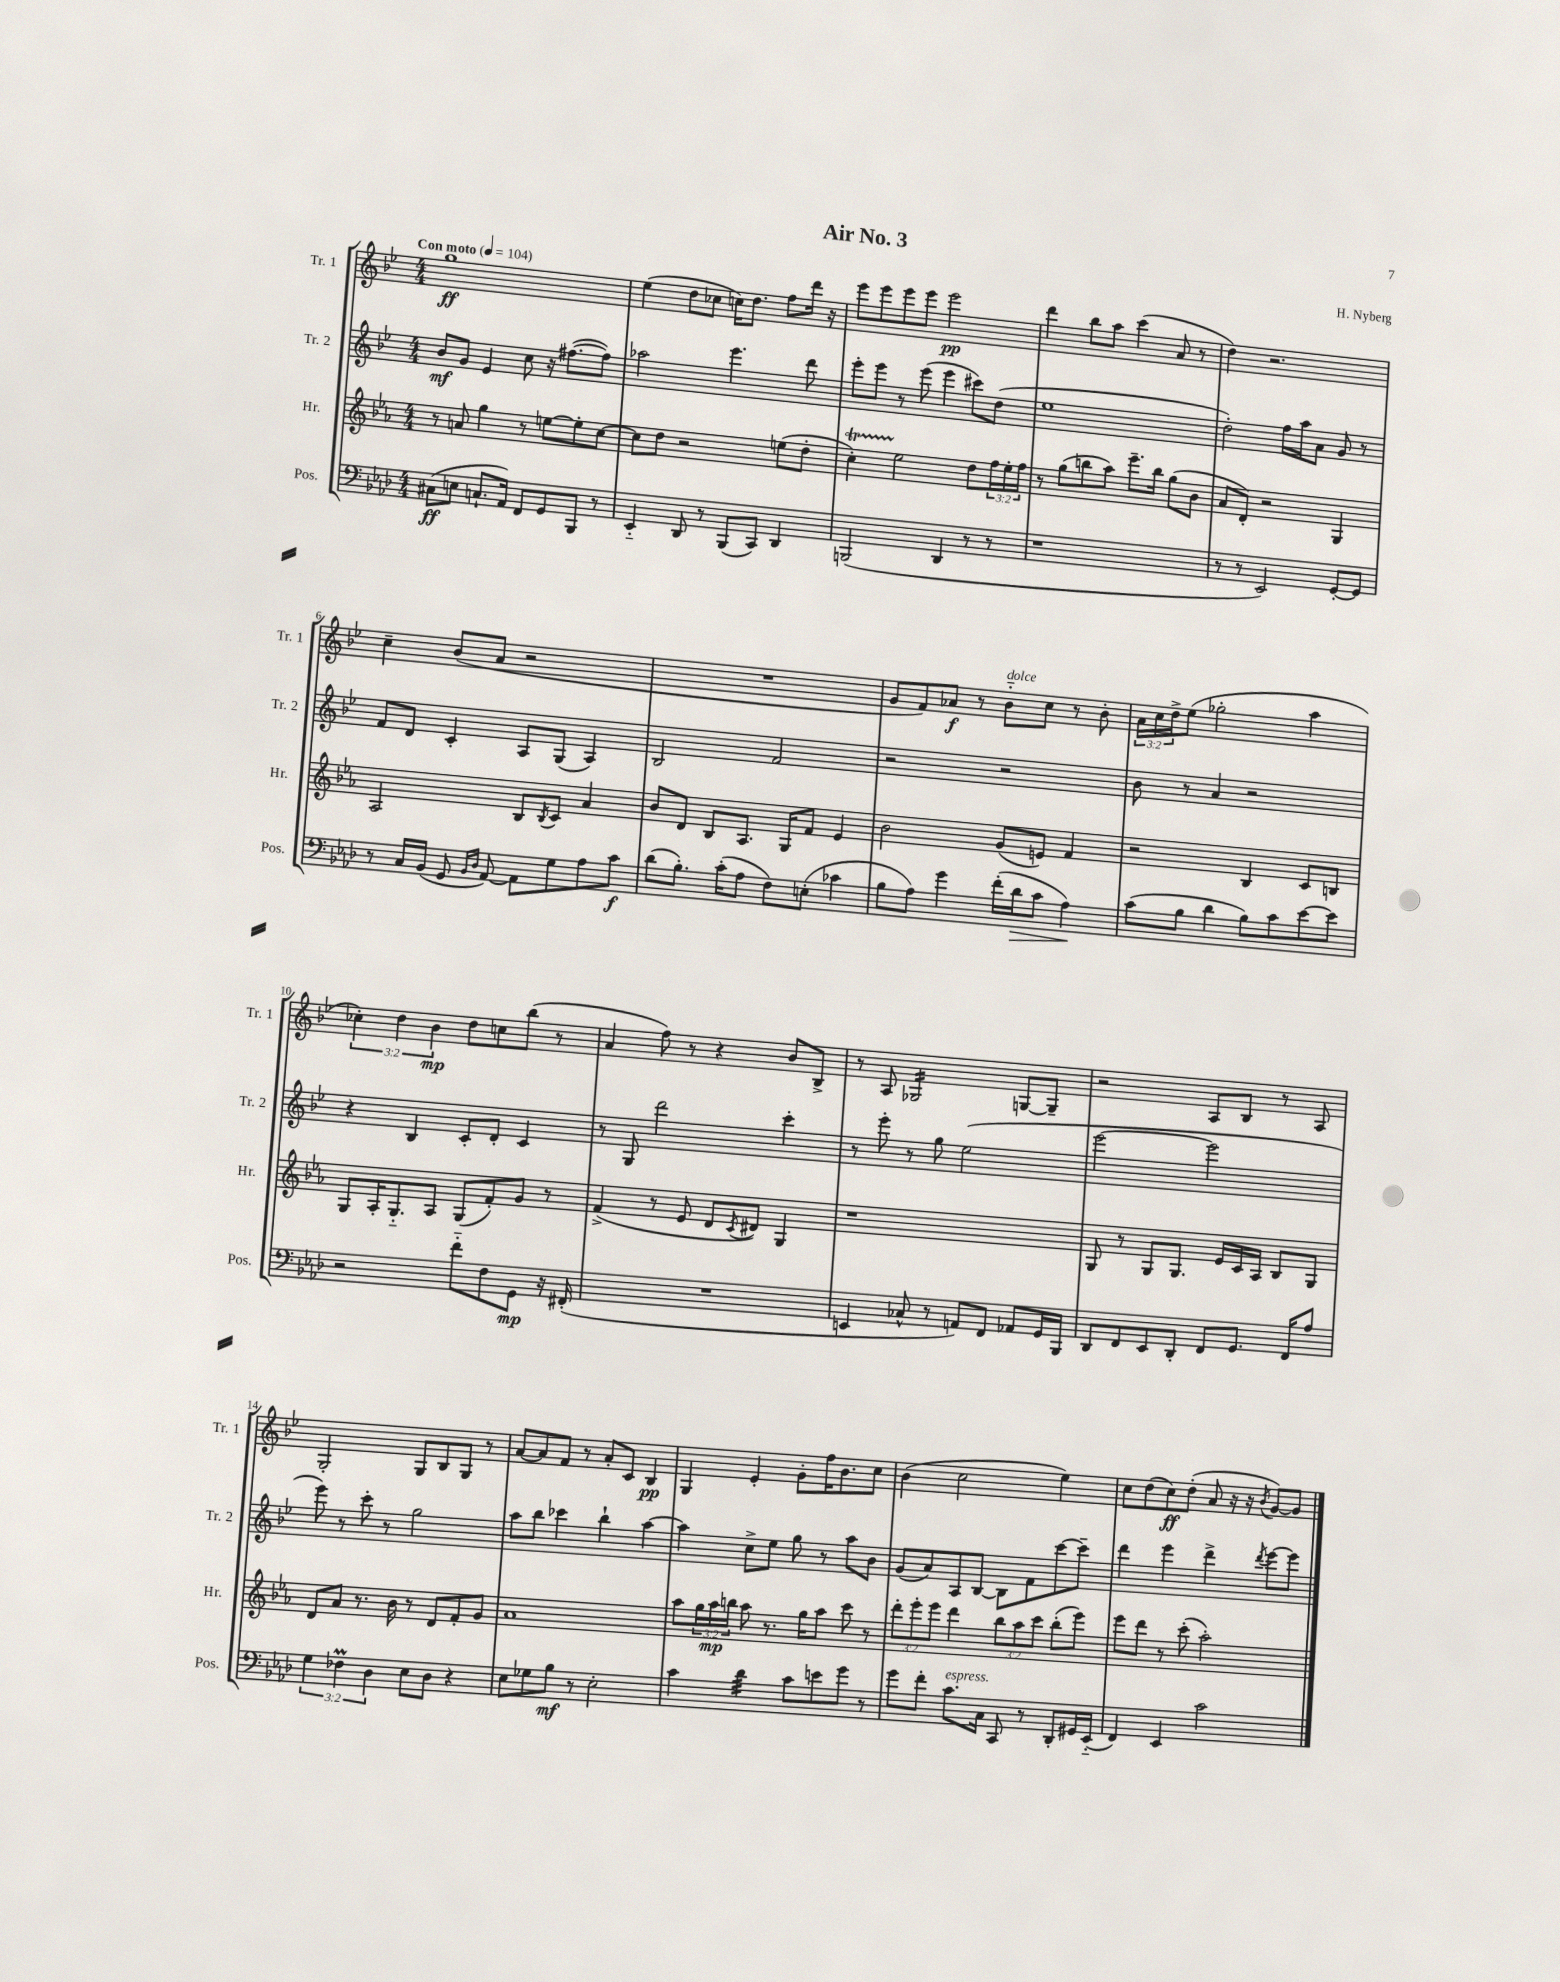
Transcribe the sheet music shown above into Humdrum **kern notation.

**kern	**kern	**kern	**kern
*staff4	*staff3	*staff2	*staff1
*clefF4	*clefG2	*clefG2	*clefG2
*k[b-e-a-d-]	*k[b-e-a-]	*k[b-e-]	*k[b-e-]
*M4/4	*M4/4	*M4/4	*M4/4
*MM104	*MM104	*MM104	*MM104
(8C#	8r	8b-	1gg
8E	8a	8g	.
8.C`	4gg	4e-	.
16AA-)	.	.	.
8FF	8r	8cc	.
8GG	[8ee	16r	.
.	.	([8.ff#	.
8BBB-	8ee']	.	.
8r	[8cc	8ff#])	.
=	=	=	=
4EE-'~	8cc]	2aa-	(4ee-
.	8dd	.	.
8DD-	2r	.	8dd
8r	.	.	8cc-
(8BBB-	.	4.eee-	16cc)
.	.	.	8.dd
8CC)	.	.	.
4DD-	(8ee	.	8ff
.	8dd'	8ddd	16ddd
.	.	.	16r
=	=	=	=
(2BBB	4cc')	8eee-'	8eee-
.	.	8eee-	8eee-
.	2ee-	8r	8eee-
.	.	(8eee-	8eee-
4DD-	.	4eee-	2eee-
8r	8dd	8ccc#)	.
8r	24ff	(8dd	.
.	24ee-'	.	.
.	24ff	.	.
=	=	=	=
1r	8r	1ee-	4ddd
.	(8gg	.	.
.	8bb	.	8bb-
.	8aa-)	.	8aa
.	8.eee-~	.	(4ccc
.	16bb	.	.
.	(8gg	.	8a
.	8b-	.	8r
=	=	=	=
8r	8a-	2dd')	4dd)
8r	8d')	.	.
2EE-)	2r	.	2.r
.	.	16ff	.
.	.	16aa	.
.	.	8a	.
[8GG'	4G	8g	.
8GG]	.	8r	.
=	=	=	=
8r	2A-	8f	4cc~
16C	.	8d	.
(16BB-	.	.	.
8GG	.	4c'	(8b-
16qqBB-	.	.	.
16qqD-	.	.	.
[8AA-)	.	.	8a
8AA-]	8B-	8A	2r
.	8qB-	.	.
8G	8c	(8G	.
8A-	4a-	4A)	.
8c	.	.	.
=	=	=	=
(8d-	8b-	2B-	1r
8.B-')	8d	.	.
.	8B-	.	.
(16c'	.	.	.
8A-	8.A-	.	.
8F)	.	2f	.
.	16G	.	.
(8E'	8f	.	.
4c-	4e-	.	.
=	=	=	=
8B-	2b-	2r	8g
8A-)	.	.	8f)
4g	.	.	8a-
.	.	.	8r
(16f'	(8g	2r	8b-'~
16d-	.	.	.
8c	8e)	.	8cc
4A-)	4f	.	8r
.	.	.	8b-'
=	=	=	=
(8c	2r	8b-	24a
.	.	.	24cc
.	.	.	24dd^
8B-	.	8r	(8ee-
4d-	.	4a	2gg-'
8B-)	4B-	2r	.
8c	.	.	.
[8e-	8c	.	4aa
8e-]	8B	.	.
=	=	=	=
2r	8G	4r	6cc-')
.	16A-'	.	.
.	.	.	6dd
.	8.G'~	.	.
.	.	4B-	.
.	.	.	6b-
.	8A-	.	.
8f'~	(8G	8c'	8dd
8F	8f')	8d'	8cc
8GG	8g	4c	(8bb-
16r	8r	.	8r
(16FF#'	.	.	.
=	=	=	=
1r	(4f^	8r	4a
.	.	8G	.
.	8r	2ddd	8ff)
.	8e-	.	8r
.	8d	.	4r
.	8qc	.	.
.	8d#)	.	.
.	4G	4ccc'	8b-
.	.	.	8B-^
=	=	=	=
4EE	1r	8r	8r
.	.	8eee-'	8A
8C-^^	.	8r	2G-
8r	.	8gg	.
8AA)	.	(2ee-	.
8FF	.	.	.
8AA-	.	.	[8G
16GG	.	.	8G~]
16BBB-	.	.	.
=	=	=	=
8DD-	8G	[2eee-	2r
8FF	8r	.	.
8EE-	8G	.	.
8DD-'	8.G	.	.
8FF	.	2eee-]	8A
.	16e-	.	.
8.GG	16c	.	8B-
.	16A-	.	.
.	8B-	.	8r
16FF	.	.	.
8A-	8G	.	8A
=	=	=	=
6G	8d	8eee-)	2G'
.	8a-	8r	.
6F-	.	.	.
.	8.r	8ccc'	.
6D-	.	.	.
.	.	8r	.
.	16b-	.	.
8E-	8r	2gg	8G
8D-	8d	.	8B-
4r	8f'	.	8G
.	8g	.	8r
=	=	=	=
8E-	1a-	8aa	[8a
8G-	.	8bb-	8a]
8B-	.	4ccc-	8f
8r	.	.	8r
2E-'	.	4bb-`	8a'
.	.	.	8c
.	.	[4aa	4B-
=	=	=	=
4c	8aa-	4aa]	4G
.	24gg	.	.
.	24aa-	.	.
.	24bb	.	.
4d-	8aa-	8cc^	4e-'
.	8.r	8ee-	.
8c	.	8gg	8g'
.	16gg	.	.
8e	8aa-	8r	16ff
.	.	.	8.b-
8g	8ccc	8aa	.
8r	8r	8b-	8cc
=	=	=	=
8g	12ddd'	(8g	(4b-
.	12eee-'	.	.
8f'	.	8a)	.
.	12eee-	.	.
8.c	4ddd	8A	2cc
.	.	[8B-	.
16C	.	.	.
8CC	12bb-	8B-]	.
.	12aa-	.	.
8r	.	8f	.
.	12ccc	.	.
8DD-'	(8bb-'	[8ccc	4ee-)
16GG#	8eee-)	8ccc~]	.
(16EE-'~	.	.	.
=	=	=	=
4FF)	8eee-	4ddd	8cc
.	8ddd	.	(8dd
4EE-	8r	4eee-	8cc)
.	(8ccc'	.	(8dd'
2c	2aa-')	4ddd^	8a
.	.	.	16r
.	.	.	16r
.	.	8qddd	8qb-
.	.	[8eee-	[8g)
.	.	8eee-]	8g]
==	==	==	==
*-	*-	*-	*-
